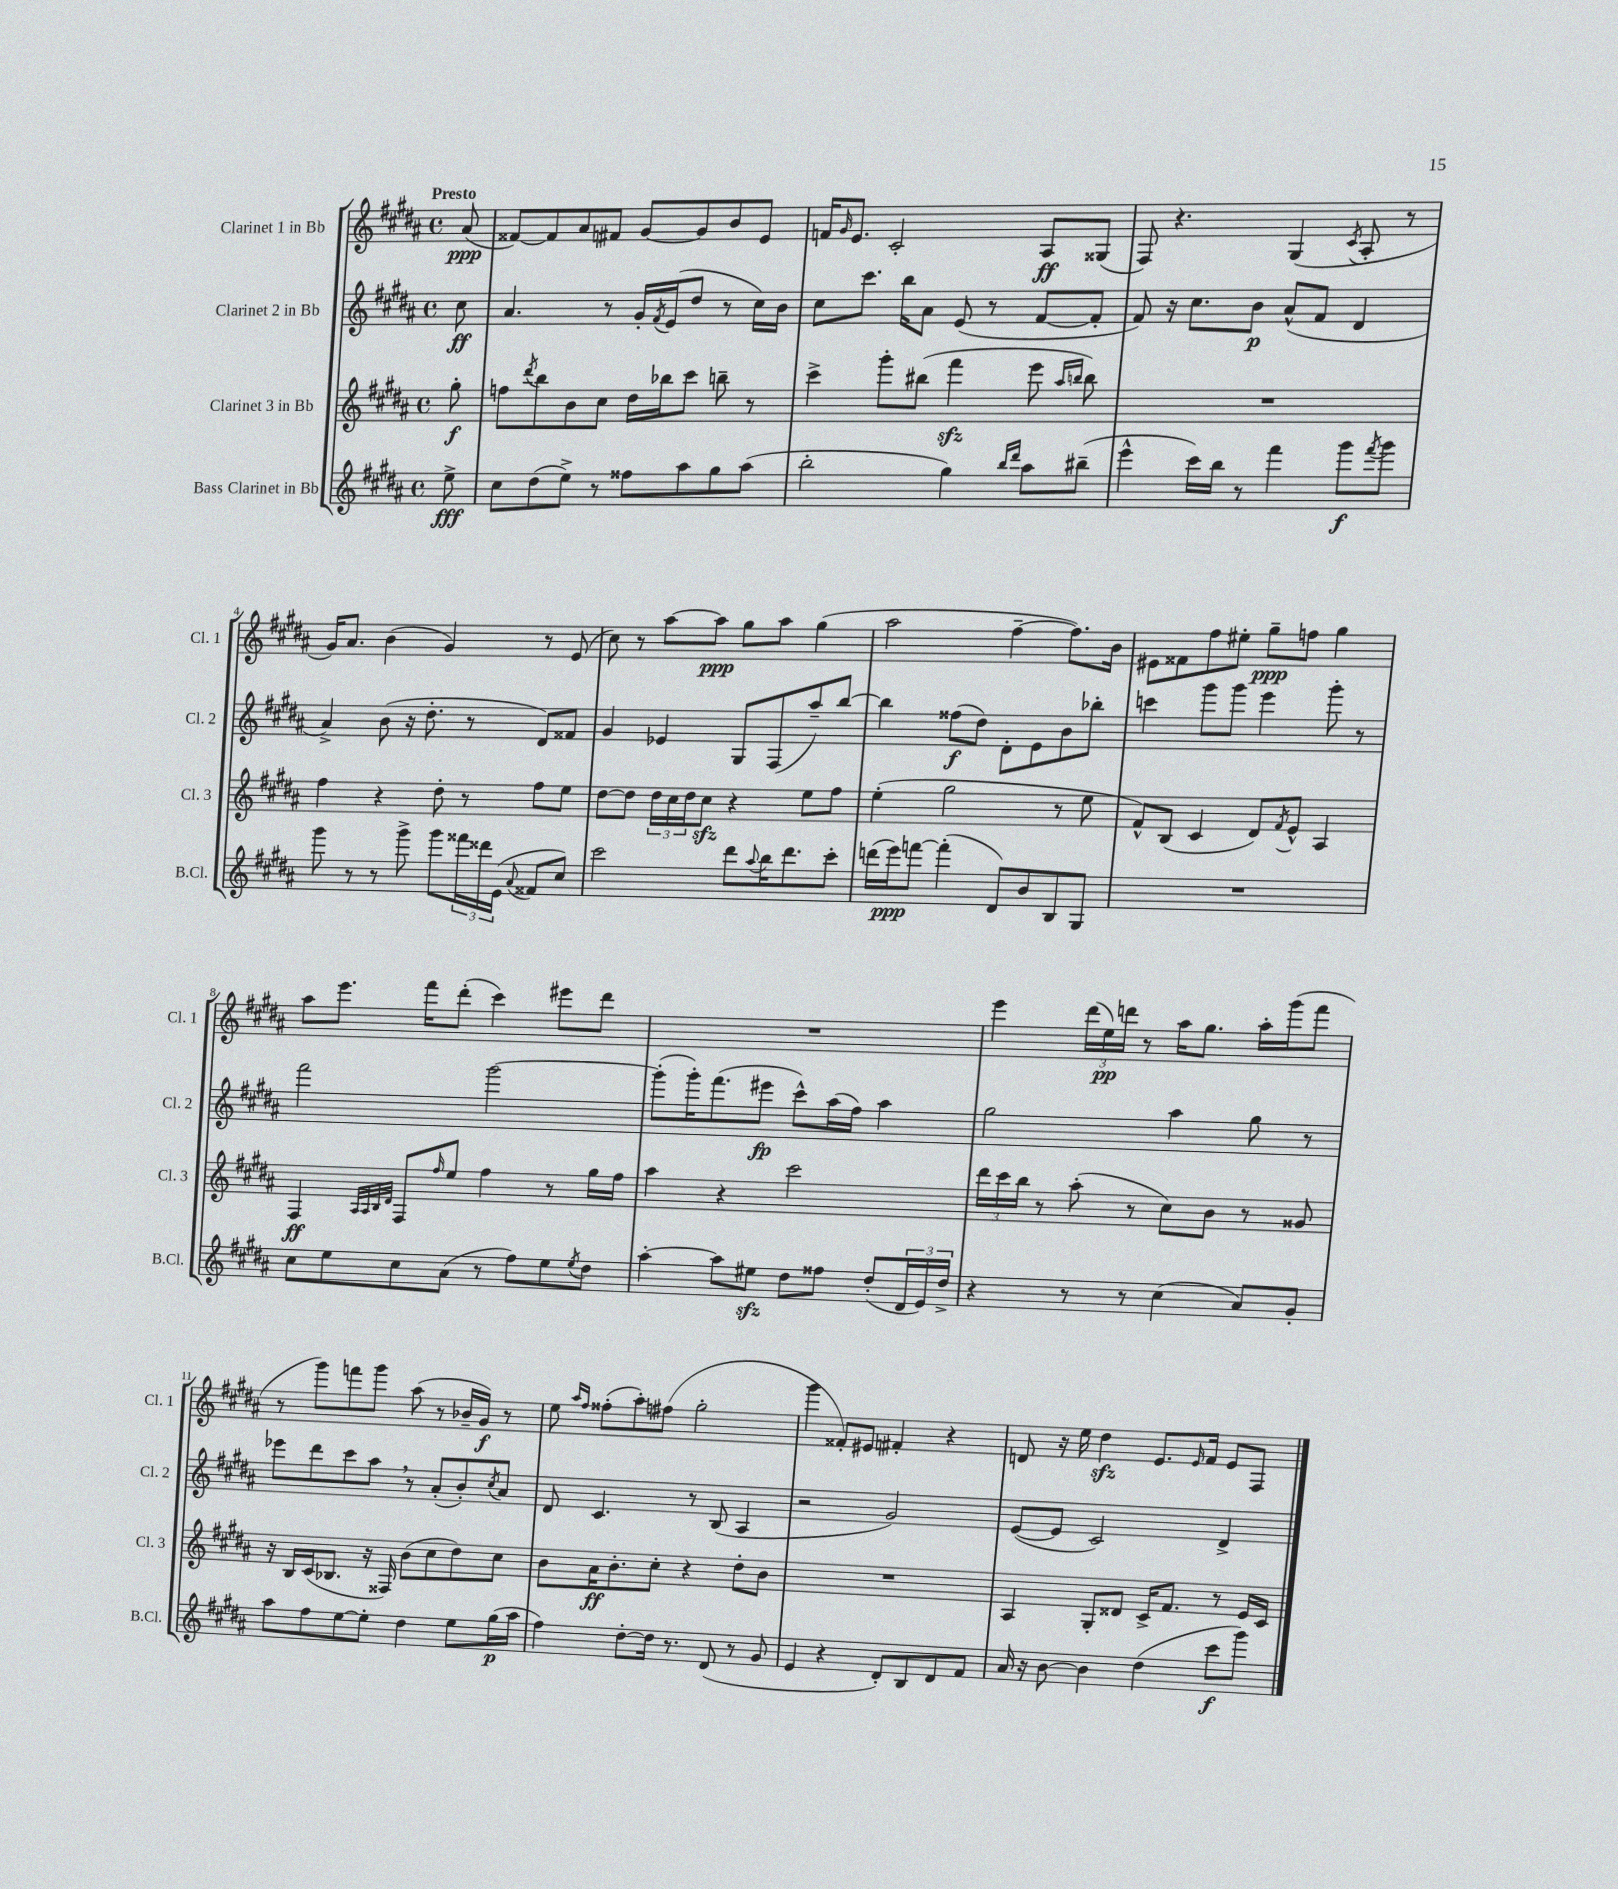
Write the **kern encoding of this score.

**kern	**kern	**kern	**kern
*staff4	*staff3	*staff2	*staff1
*clefG2	*clefG2	*clefG2	*clefG2
*k[f#c#g#d#a#]	*k[f#c#g#d#a#]	*k[f#c#g#d#a#]	*k[f#c#g#d#a#]
*M4/4	*M4/4	*M4/4	*M4/4
*met(c)	*met(c)	*met(c)	*met(c)
8ee^	8gg#'	8cc#	(8a#
=	=	=	=
8cc#	8ff	4.a#	[8f##)
.	8qddd#	.	.
(8dd#	8bb	.	8f##]
8ee^)	8b	.	8a#
8r	8cc#	8r	8f#
8ff##	16dd#	16g#'	[8g#
.	.	8qf#	.
.	16bb-	(16e	.
8aa#	8ccc#	8dd#	8g#]
8gg#	8bb~	8r	8b
(8aa#	8r	16cc#)	8e
.	.	16b	.
=	=	=	=
2bb'	4ccc#^	8cc#	16f
.	.	.	16qqg#
.	.	.	8.e
.	.	8.ccc#	.
.	8ggg#'	.	2c#'
.	.	16bb	.
.	(8bb#	8a#	.
4gg#)	4fff#	(8e	.
.	.	8r	.
16qqbb	.	.	.
16qqddd#	.	.	.
8aa#	8eee	[8f#	8A#
.	16qqaa#	.	.
.	16qqbb	.	.
(8bb#~	8bb)	8f#']	(8G##
=	=	=	=
4eee^^	1r	8f#)	8F#)
.	.	16r	4.r
.	.	8.cc#	.
16ccc#)	.	.	.
16bb	.	.	.
8r	.	8b	.
4fff#	.	(8a#^^	(4G#
.	.	8f#	.
.	.	.	8qc#
8ggg#	.	4d#	8A#'
8qfff#	.	.	.
8ggg#	.	.	8r
=	=	=	=
8ggg#	4ff#	4a#^)	16g#)
.	.	.	8.a#
8r	.	.	.
8r	4r	(8b	(4b
8ggg#^	.	16r	.
.	.	8.dd#'	.
8ggg#	8dd#'	.	4g#)
24fff##	8r	8r	.
24ddd##	.	.	.
(24e	.	.	.
8qqa#	.	.	.
8f##	8ff#	8d#)	8r
8cc#)	8ee	8f##	(8e
=	=	=	=
2ccc#	[8dd#	4g#	8cc#)
.	8dd#]	.	8r
.	24dd#	4e-	[8aa#
.	24cc#	.	.
.	24dd#	.	.
.	8cc#	.	8aa#]
8ddd#	4r	8G#	8gg#
8qqaa#	.	.	.
16bb	.	(8F#	8aa#
8.ddd#	.	.	.
.	8ee	8aa#~)	(4gg#
8ccc#'	8ff#	[8bb	.
=	=	=	=
(16ddd	(4ee'	4bb]	2aa#
16eee)	.	.	.
[8fff	.	.	.
(4fff']	2gg#	(8ff##	.
.	.	8dd#)	.
8d#)	.	8d#'	[4ff#~
8b	.	8e	.
8B	8r	8b	8.ff#])
8G#	8ee	8bb-'	.
.	.	.	16b
=	=	=	=
1r	8f#^^)	4ccc	8e#
.	(8B	.	8f##
.	4c#	8ggg#	8ff#
.	.	8ggg#	8ee#'
.	8d#)	4eee	8gg#~
.	8qf#	.	.
.	8e^^	.	8ff
.	4A#	8ggg#'	4gg#
.	.	8r	.
=	=	=	=
8cc#	4F#	2fff#	8aa#
8ee	.	.	8.eee
.	32qqA#	.	.
.	32qqA#	.	.
.	32qqB	.	.
.	32qqd#	.	.
8cc#	8F#	.	.
.	.	.	16fff#
.	16qqff#	.	.
(8a#	8ee	.	(8ddd#'
8r	4ff#	[2ggg#	4ccc#)
8ff#)	.	.	.
8ee	8r	.	8eee#
8qee	.	.	.
8dd#	16gg#	.	8ddd#
.	16ff#	.	.
=	=	=	=
[4aa#'	4aa#	(8ggg#']	1r
.	.	16ggg#')	.
.	.	(8.fff#	.
8aa#]	4r	.	.
8ee#	.	8eee#	.
8dd#	2ccc#	8ccc#^^)	.
8ff##	.	(16aa#	.
.	.	16ff#)	.
(8dd#'	.	4aa#	.
24d#	.	.	.
24e)	.	.	.
24dd#^	.	.	.
=	=	=	=
4r	24ddd#	2gg#	4eee
.	24ccc#	.	.
.	24bb	.	.
.	8r	.	.
8r	(8aa#'	.	(24ddd#
.	.	.	24ee)
.	.	.	24ddd
8r	8r	.	8r
(4cc#	8cc#)	4aa#	16aa#
.	.	.	8.gg#
.	8b	.	.
8a#)	8r	8gg#	16aa#'
.	.	.	(16ggg#
8g#'	8g##	8r	8fff#
=	=	=	=
8aa#	16r	8eee-	8r
.	16B	.	.
8ff#	(16c#	8ddd#	8ggg#)
.	8.B-	.	.
[8ee	.	8ccc#	8fff
8ee']	16r	8aa#	8ggg#
.	16F##)	.	.
4dd#	(8b	8r	(8aa#
.	8cc#	(8a#'	8r
8ee	8dd#)	8b')	16b-~
.	.	.	16g#)
.	.	8qcc#	.
(16gg#	8cc#	8a#	8r
16aa#	.	.	.
=	=	=	=
4ff#)	8b	8d#	8ee
.	.	.	16qqaa#
.	.	.	16qqff#
.	16a#	4.c#	(8ff##'
.	8.b'	.	.
[8dd#'	.	.	8aa#')
16dd#]	8cc#'	.	(8ff#
8.r	.	.	.
.	4r	8r	2gg#'
(8d#	.	(8B	.
8r	8dd#'	4A#	.
8g#	8b	.	.
=	=	=	=
4e	1r	2r	4ggg#
4r	.	.	8f##')
.	.	.	8e#
8d#')	.	2g#)	4f#'
8B	.	.	.
8d#	.	.	4r
8f#	.	.	.
=	=	=	=
16a#	4A#	([8e	8d
16r	.	.	.
[8b	.	8e]	16r
.	.	.	16ee
4b]	8G#'	2c#)	4dd#
.	8d##	.	.
(4dd#	16c#^	.	8.e
.	8.f#	.	.
.	.	.	16qqe
.	.	.	16f#
8ccc#	8r	4d#^	8e
8ggg#)	16e	.	8F#
.	16c#	.	.
==	==	==	==
*-	*-	*-	*-
